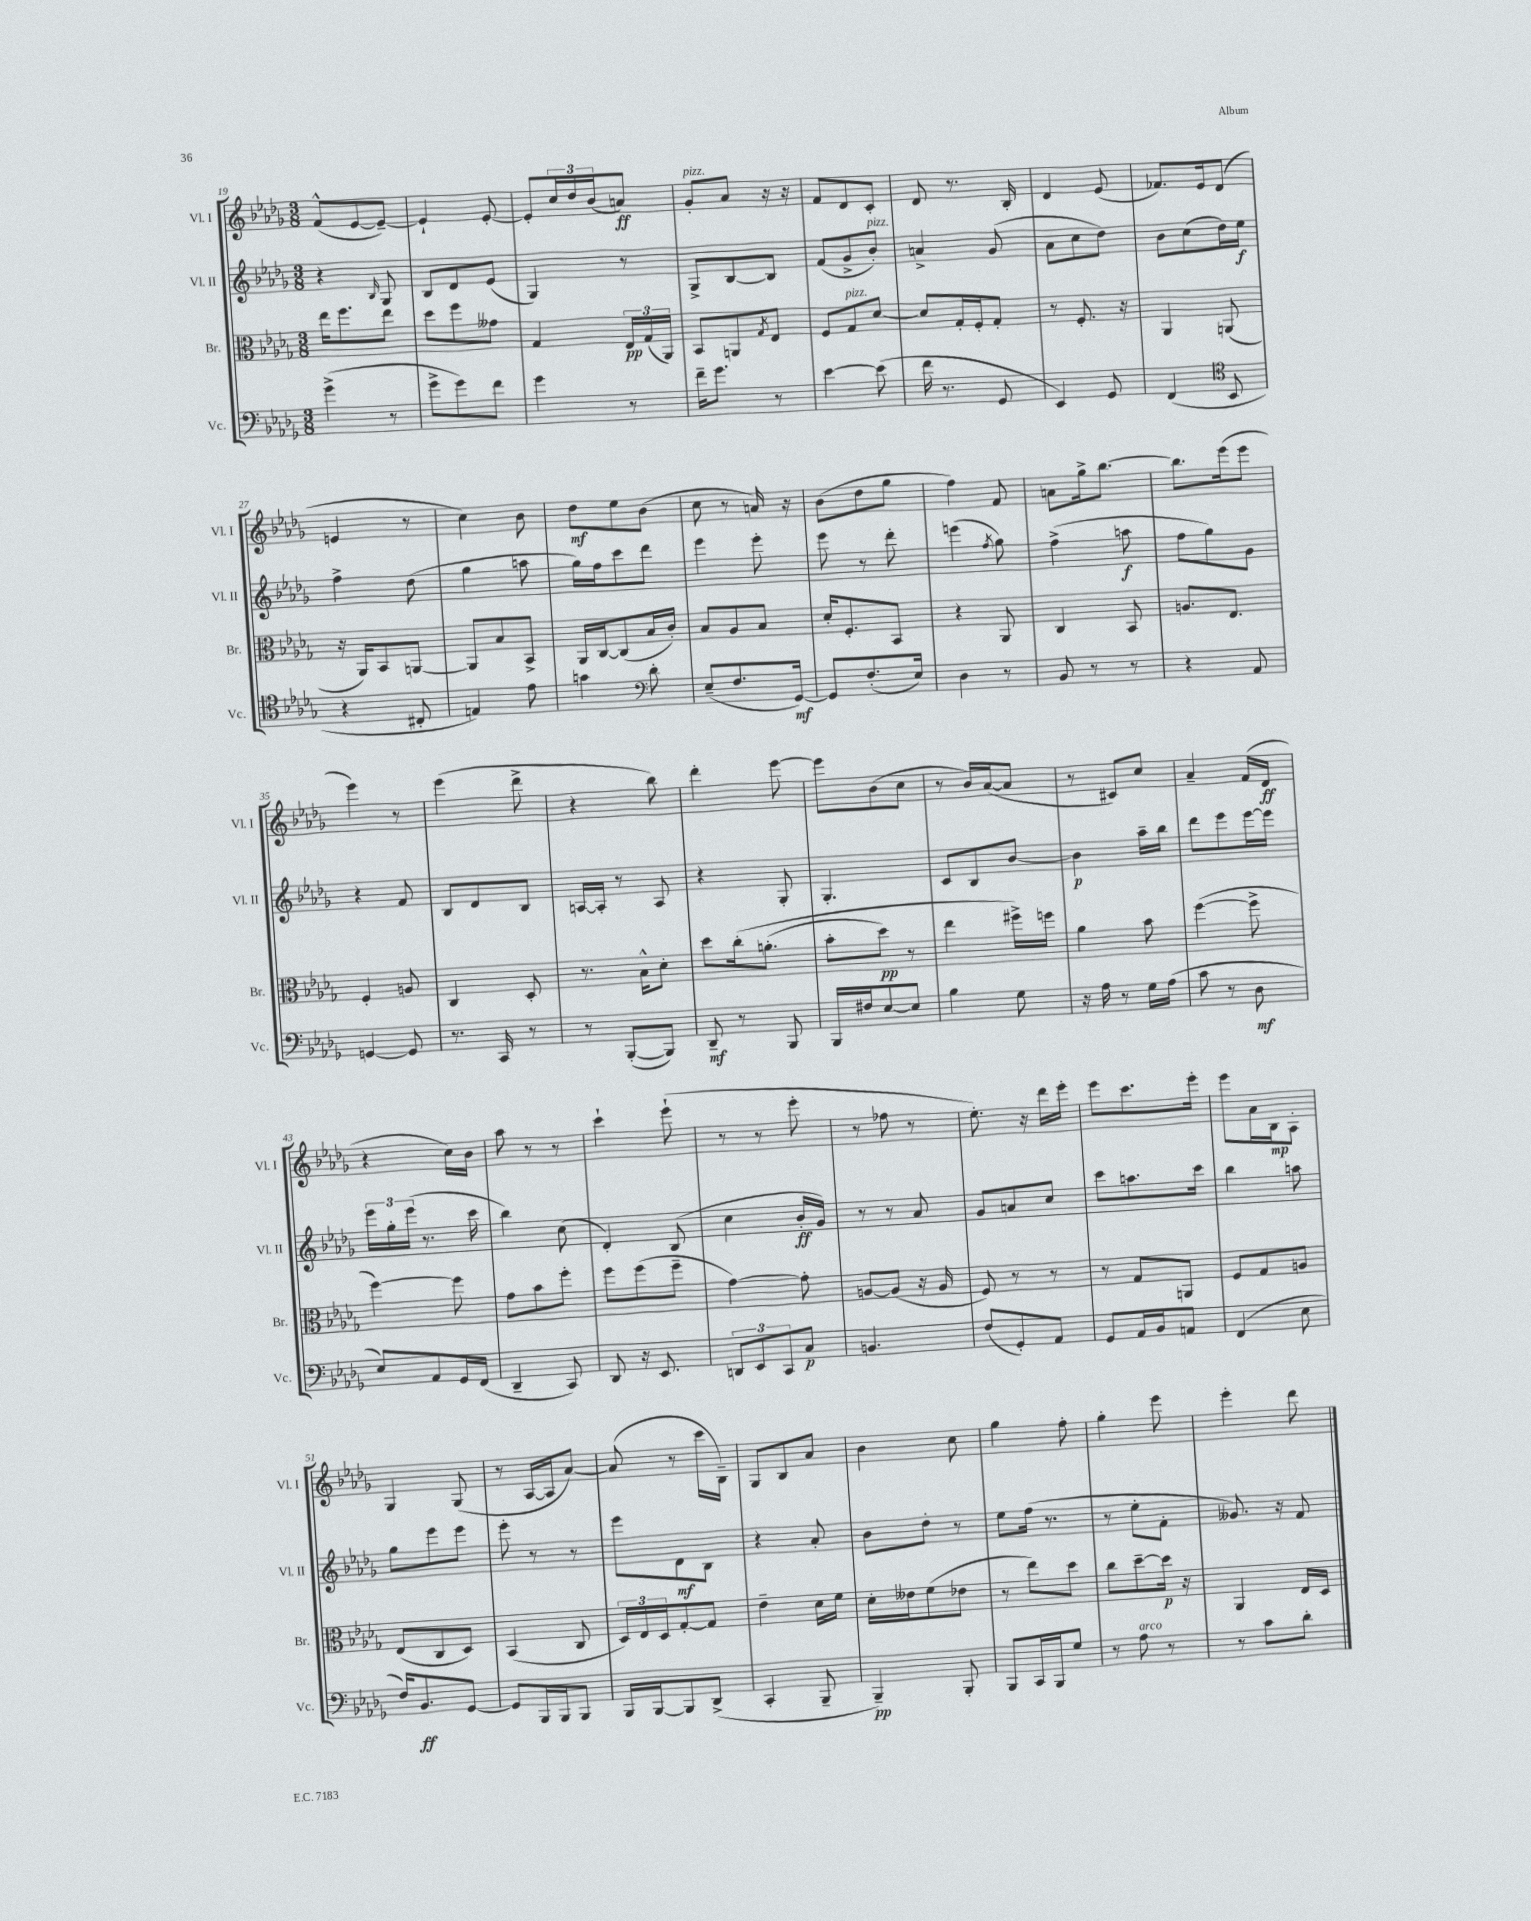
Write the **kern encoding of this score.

**kern	**dynam	**kern	**dynam	**kern	**dynam	**kern	**dynam
*part4	*part4	*part3	*part3	*part2	*part2	*part1	*part1
*staff4	*staff4	*staff3	*staff3	*staff2	*staff2	*staff1	*staff1
*I"Vc.	*	*I"Br.	*	*I"Vl. II	*	*I"Vl. I	*
*I'Vc.	*	*I'Br.	*	*I'Vl. II	*	*I'Vl. I	*
*clefF4	*	*clefC3	*	*clefG2	*	*clefG2	*
*k[b-e-a-d-g-]	*	*k[b-e-a-d-g-]	*	*k[b-e-a-d-g-]	*	*k[b-e-a-d-g-]	*
*M3/8	*	*M3/8	*	*M3/8	*	*M3/8	*
=19	=19	=19	=19	=19	=19	=19	=19
(4g-^\	.	16ee-\KL	.	4r	.	(8f^^/L	.
.	.	8.ff\	.	.	.	.	.
.	.	.	.	.	.	[8e-/	.
.	.	.	.	16qqB-/	.	.	.
8r	.	8ee-\J	.	8G-/	.	8e-~/J_)	.
=20	=20	=20	=20	=20	=20	=20	=20
8g-^\L	.	8dd-\L	.	8B-/L	.	4e-`/]	.
8g-\)	.	8ff\	.	8d-/	.	.	.
8f\J	.	8g--X\J	.	(8e-/J	.	[8e-'/	.
=21	=21	=21	=21	=21	=21	=21	=21
4g-\	.	4G-/	.	4G-/)	.	8e-'/L]	.
.	.	.	.	.	.	24cc/L	.
.	.	.	.	.	.	24dd-/	.
.	.	.	.	.	.	(24b-/J	.
8r	.	24E-/LL	pp	8r	.	8an/J)	ff
.	.	(24G-/	.	.	.	.	.
.	.	24AA-/JJ)	.	.	.	.	.
=22	=22	=22	=22	=22	=22	=22	=22
!	!	!	!	!	!	!LO:TX:a:i:t=pizz.	!
16f~\KL	.	8BB-/L	.	8G-^/L	.	8g-'/L	.
8.g-\J	.	.	.	.	.	.	.
.	.	8AAn/	.	[8B-/	.	8a-/J	.
.	.	8qG-/	.	.	.	.	.
8r	.	8E-/J	.	8B-/J]	.	16r	.
.	.	.	.	.	.	16r	.
=23	=23	=23	=23	=23	=23	=23	=23
[4e-\	.	8F/L	.	(8f/L	.	8f/L	.
!	!	!LO:TX:a:i:t=pizz.	!	!	!	!	!
.	.	8G-/	.	8g-^/	.	8d-/	.
!	!	!	!	!LO:TX:a:i:t=pizz.	!	!	!
(8e-\]	.	[8d-/J	.	8b-'/J)	.	8c'/J	.
=24	=24	=24	=24	=24	=24	=24	=24
16f\	.	8d-/L]	.	4an^/	.	8d-/	.
8.r	.	.	.	.	.	.	.
.	.	16G-'/L	.	.	.	8.r	.
.	.	16F'/J	.	.	.	.	.
8GG-/	.	8G-'/J	.	(8g-/	.	.	.
.	.	.	.	.	.	16B-'/	.
=25	=25	=25	=25	=25	=25	=25	=25
4EE-/)	.	8r	.	8a-\L	.	4d-/	.
.	.	8.F'/	.	8cc\	.	.	.
8GG-/	.	.	.	8dd-\J)	.	(8e-/	.
.	.	16r	.	.	.	.	.
=26	=26	=26	=26	=26	=26	=26	=26
(4FF/	.	4AA-/	.	8b-\L	.	8.f-X/L)	.
.	.	.	.	(8cc\	.	.	.
.	.	.	.	.	.	16e-/k	.
*clefC4	*	*	*	*	*	*	*
8BB-/	.	(8AAn/	.	16dd-\L)	.	(8d-/J	.
.	.	.	.	16ee-\JJ	f	.	.
!!LO:LB:g=z
=27	=27	=27	=27	=27	=27	=27	=27
4r	.	16r	.	4ff^\	.	4en/	.
.	.	16AA-/KL)	.	.	.	.	.
.	.	8BB-/	.	.	.	.	.
8C#X'/	.	[8AAn/J	.	(8dd-\	.	8r	.
=28	=28	=28	=28	=28	=28	=28	=28
4En/)	.	8AA/L]	.	4gg-\	.	4cc\)	.
.	.	8B-/	.	.	.	.	.
8e-\	.	8BB-^/J	.	8aan\	.	8b-\	.
=29	=29	=29	=29	=29	=29	=29	=29
4gn\	.	16AA-/LL	.	16gg-\LL)	.	8dd-\L	mf
.	.	[16C/J	.	16ff\J	.	.	.
.	.	(8C/]	.	8ccc\	.	8ee-\	.
*clefF4	*	*	*	*	*	*	*
8d-'\	.	16B-/L	.	8ddd-\J	.	(8b-\J	.
.	.	16c'/JJ)	.	.	.	.	.
=30	=30	=30	=30	=30	=30	=30	=30
(8E-~/L	.	8B-/L	.	4eee-\	.	8cc\	.
8.F/	.	8A-/	.	.	.	8r	.
.	.	8B-/J	.	8eee-'\	.	16an/)	.
[16GG-/Jk)	mf	.	.	.	.	16r	.
=31	=31	=31	=31	=31	=31	=31	=31
8GG-/L]	.	16d-'/KL	.	8eee-\	.	(8b-\L	.
.	.	8.F'/	.	.	.	.	.
(8.F'/	.	.	.	8r	.	8dd-\	.
.	.	8BB-/J	.	8ddd-'\	.	8gg-\J	.
16E-/Jk)	.	.	.	.	.	.	.
=32	=32	=32	=32	=32	=32	=32	=32
4D-\	.	4r	.	(4eeen\	.	4ff\)	.
.	.	.	.	8qff/	.	.	.
8r	.	8AA-/	.	8gg-\)	.	8f/	.
=33	=33	=33	=33	=33	=33	=33	=33
8BB-/	.	4C/	.	(4ff^\	.	8an\L	.
8r	.	.	.	.	.	16gg-^\k	.
.	.	.	.	.	.	[8.bb-\J	.
8r	.	8BB-/	.	8aan\	f	.	.
=34	=34	=34	=34	=34	=34	=34	=34
4r	.	8.An/L	.	8ff\L	.	8.bb-\L]	.
.	.	.	.	8gg-\)	.	.	.
.	.	8.E-/J	.	.	.	(16eee-\k	.
8AA-/	.	.	.	8g-\J	.	8eee-\J	.
!!LO:LB:g=z
=35	=35	=35	=35	=35	=35	=35	=35
[4GGn/	.	4F'/	.	4r	.	4eee-\)	.
8GG/]	.	8An/	.	8f/	.	8r	.
=36	=36	=36	=36	=36	=36	=36	=36
8.r	.	4C/	.	8B-/L	.	(4eee-\	.
.	.	.	.	8d-/	.	.	.
16CC/	.	.	.	.	.	.	.
8r	.	8D-'/	.	8B-/J	.	8ddd-^\	.
=37	=37	=37	=37	=37	=37	=37	=37
8r	.	8.r	.	[16An/LL	.	4r	.
.	.	.	.	16A'/JJ]	.	.	.
([8BBB-'/L	.	.	.	8r	.	.	.
.	.	16B-^^\KL	.	.	.	.	.
8BBB-/J])	.	8d-'\J	.	8A/	.	8bb-\)	.
=38	=38	=38	=38	=38	=38	=38	=38
8DD-~/	mf	8dd-\L	.	4r	.	4ddd-'\	.
8r	.	(16cc'\k	.	.	.	.	.
.	.	(8.an'\J	.	.	.	.	.
8BBB-/	.	.	.	8G-'/	.	[8eee-\	.
=39	=39	=39	=39	=39	=39	=39	=39
16BBB-/LL	.	8b-'\L	.	4.G-'/	.	8eee-\L]	.
16F#X/J	.	.	.	.	.	.	.
[8E-/	.	8dd-\J)	pp	.	.	(8b-\	.
8E-/J]	.	8r	.	.	.	8cc\J	.
=40	=40	=40	=40	=40	=40	=40	=40
4B-\	.	4ee-\	.	8c/L	.	8r	.
.	.	.	.	8B-/	.	16b-/LL)	.
.	.	.	.	.	.	([16a-/J	.
8G-\	.	16ff#X^\LL)	.	[8b-/J	.	8a-/J]	.
.	.	16ffn\JJ	.	.	.	.	.
=41	=41	=41	=41	=41	=41	=41	=41
16r	.	4a-\	.	4b-\]	p	8r	.
16A-\	.	.	.	.	.	.	.
8r	.	.	.	.	.	8c#X/L)	.
16G-\LL	.	8b-\	.	16aa-~\LL	.	8cc/J	.
(16A-\JJ	.	.	.	16bb-\JJ	.	.	.
=42	=42	=42	=42	=42	=42	=42	=42
8c\	.	([4ff\	.	8ddd-\L	.	4a-~/	.
8r	.	.	.	8eee-\	.	.	.
8D-\	mf	8ff^\]	.	[16eee-\L	.	(16f/LL	.
.	.	.	.	16eee-\JJ]	.	16d-/JJ	ff
!!LO:LB:g=z
=43	=43	=43	=43	=43	=43	=43	=43
8E-/L)	.	[4ff\)	.	24eee-\LL	.	4r	.
.	.	.	.	24gg-'\	.	.	.
.	.	.	.	(24eee-\JJ	.	.	.
8AA-/	.	.	.	8.r	.	.	.
16GG-/L	.	8ff\]	.	.	.	16cc\LL)	.
(16FF/JJ	.	.	.	16ccc\	.	16b-\JJ	.
=44	=44	=44	=44	=44	=44	=44	=44
4DD-~/	.	8g-\L	.	4bb-\)	.	8aa-\	.
.	.	8b-\	.	.	.	8r	.
8CC/)	.	8ff'\J	.	(8cc\	.	8r	.
=45	=45	=45	=45	=45	=45	=45	=45
8DD-/	.	8ff\L	.	4d-'/)	.	4ccc`\	.
16r	.	(8ff\	.	.	.	.	.
8.EE-/	.	.	.	.	.	.	.
.	.	8ff~\J	.	(8B-/	.	(8eee-`\	.
=46	=46	=46	=46	=46	=46	=46	=46
12DDn/L	.	[4g-\)	.	4cc\	.	8r	.
12EE-/	.	.	.	.	.	.	.
.	.	.	.	.	.	8r	.
12CC/	.	.	.	.	.	.	.
8C/J	p	8g-'\]	.	16b-'/LL	ff	8eee-'\	.
.	.	.	.	16g-/JJ)	.	.	.
=47	=47	=47	=47	=47	=47	=47	=47
4.BBn/	.	[8An/L	.	8r	.	8r	.
.	.	(8A/J]	.	8r	.	8ff-X\	.
.	.	16r	.	8a-/	.	8r	.
.	.	16A/	.	.	.	.	.
=48	=48	=48	=48	=48	=48	=48	=48
(8F/L	.	8F/)	.	8g-/L	.	8.ee-'\)	.
8GG-'/)	.	8r	.	8an/	.	.	.
.	.	.	.	.	.	16r	.
8AA-/J	.	8r	.	8cc/J	.	16ddd-\LL	.
.	.	.	.	.	.	16eee-'\JJ	.
=49	=49	=49	=49	=49	=49	=49	=49
8GG-/L	.	8r	.	8ccc\L	.	8eee-\L	.
16AA-/L	.	8G-/L	.	8.aan\	.	8.ccc\	.
16BB-/J	.	.	.	.	.	.	.
8AAn/J	.	8AAn/J	.	.	.	.	.
.	.	.	.	16ccc\Jk	.	16eee-'\Jk	.
=50	=50	=50	=50	=50	=50	=50	=50
(4FF/	.	8F/L	.	4bb-\	.	8eee-\L	.
.	.	8G-/	.	.	.	16a-\L	.
.	.	.	.	.	.	16B-\J	mp
8E-\	.	8An/J	.	8aan\	.	8A-'\J	.
!!LO:LB:g=z
=51	=51	=51	=51	=51	=51	=51	=51
16F/KL)	.	(8E-/L	.	8gg-\L	.	4G-/	.
8.BB-/	ff	.	.	.	.	.	.
.	.	8C/	.	8eee-\	.	.	.
[8GG-/J	.	8D-/J)	.	8eee-\J	.	(8G-/	.
=52	=52	=52	=52	=52	=52	=52	=52
8GG-/L]	.	(4BB-/	.	8eee-'\	.	8r	.
16BBB-/L	.	.	.	8r	.	[16A-/LL	.
16BBB-/J	.	.	.	.	.	16A-/J]	.
8BBB-/J	.	8C/	.	8r	.	[8a-/J)	.
=53	=53	=53	=53	=53	=53	=53	=53
16BBB-/LL	.	24D-/LL)	.	8eee-\L	.	(8a-/]	.
.	.	24E-/	.	.	.	.	.
[16BBB-/J	.	.	.	.	.	.	.
.	.	24D-/J	.	.	.	.	.
8BBB-/]	.	[8G-'/	.	8d-\	mf	8r	.
(8DD-^/J	.	8G-/J]	.	8B-\J	.	16ccc\LL	.
.	.	.	.	.	.	16B-~\JJ)	.
=54	=54	=54	=54	=54	=54	=54	=54
4CC'/	.	4e-~\	.	4r	.	8G-/L	.
.	.	.	.	.	.	8B-/	.
8BBB-~/	.	16d-\LL	.	8a-'/	.	8a-/J	.
.	.	16f\JJ	.	.	.	.	.
=55	=55	=55	=55	=55	=55	=55	=55
4BBB-~/)	pp	16d-'\LL	.	8b-\L	.	4b-\	.
.	.	16e--X\J	.	.	.	.	.
.	.	(8f\	.	8dd-'\J	.	.	.
8BBB-'/	.	8e-X\J	.	8r	.	8cc\	.
=56	=56	=56	=56	=56	=56	=56	=56
8BBB-/L	.	8r	.	8ee-\L	.	4gg-\	.
16CC/L	.	8ee-\L)	.	(16ff\Jk	.	.	.
16BBB-/J	.	.	.	8.r	.	.	.
8G-/J	.	8dd-\J	.	.	.	8ff'\	.
=57	=57	=57	=57	=57	=57	=57	=57
8r	.	8cc\L	.	8r	.	4gg-'\	.
!LO:TX:a:i:t=arco	!	!	!	!	!	!	!
8A-\	.	[8dd-~\	.	8ee-'\L	.	.	.
8r	.	16dd-\Jk]	p	8f'\J	.	8eee-\	.
.	.	16r	.	.	.	.	.
=58	=58	=58	=58	=58	=58	=58	=58
8r	.	4AA-/	.	8.g--X/)	.	4eee-'\	.
8c\L	.	.	.	.	.	.	.
.	.	.	.	16r	.	.	.
8d-'\J	.	16E-/LL	.	8f/	.	8ddd-\	.
.	.	16D-/JJ	.	.	.	.	.
==	==	==	==	==	==	==	==
*-	*-	*-	*-	*-	*-	*-	*-
